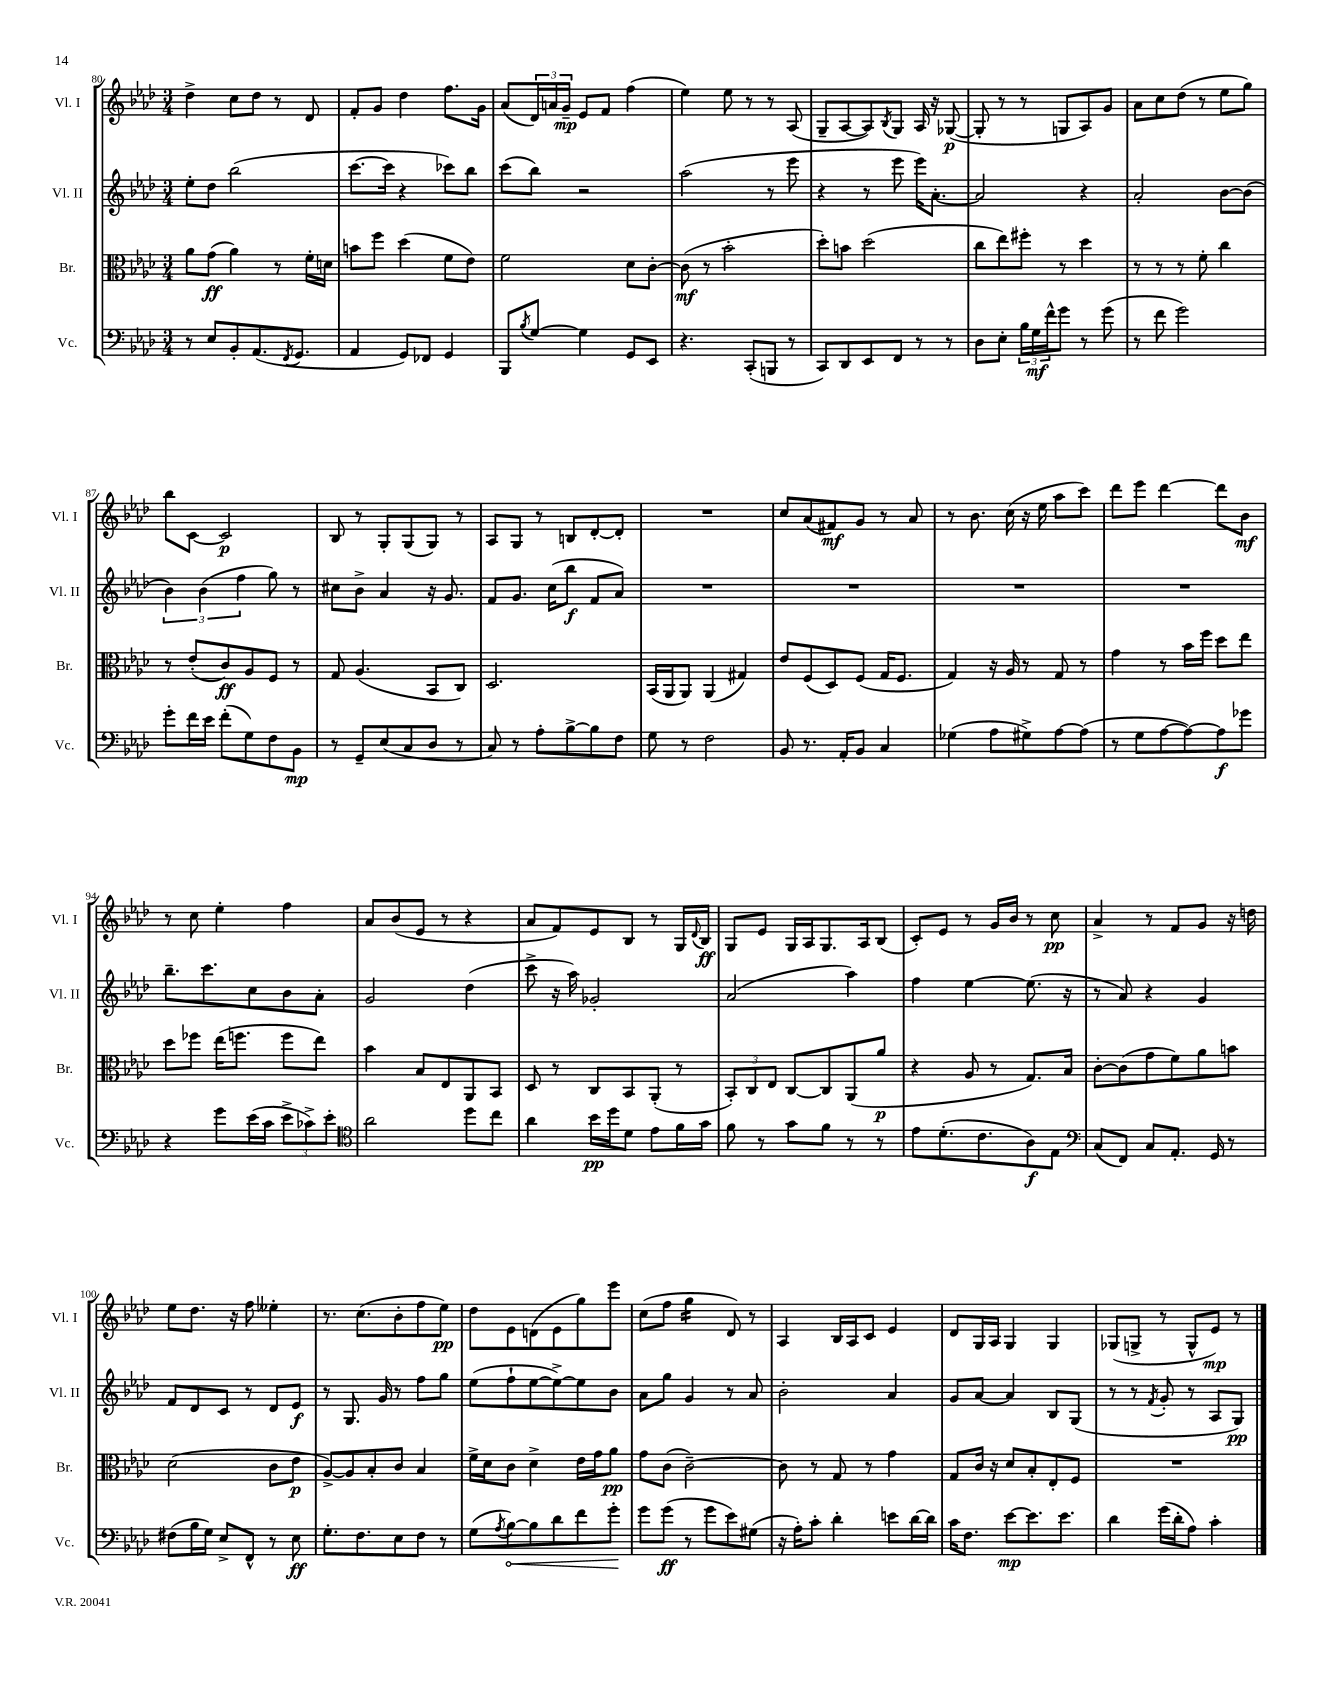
<<
\new StaffGroup <<
\new Staff = "s0" \with { instrumentName = "Vl. I" shortInstrumentName = "Vl. I" } {
    \clef treble \key aes \major \numericTimeSignature \time 3/4
    des''4-> c''8 des''8 r8 des'8 |
    f'8-. g'8 des''4 f''8. g'16 |
    aes'8( \tuplet 3/2 { des'16) a'16 g'16--\mp } ees'8 f'8 f''4( |
    ees''4) ees''8 r8 r8 aes8( |
    g8-- aes8~ aes8) \acciaccatura { bes8 } g8 aes16 r16 ges8~\p( |
    ges8-. r8 r8 g8 aes8) g'8 |
    aes'8 c''8 des''8( r8 ees''8 g''8) |
    bes''8 c'8~ c'2\p |
    bes8 r8 g8-. g8( g8) r8 |
    aes8 g8 r8 b8 des'8~-. des'8-. |
    R2. |
    c''8 aes'8( fis'8\mf) g'8 r8 aes'8 |
    r8 bes'8. c''16( r16 ees''16 aes''8 c'''8) |
    des'''8 ees'''8 des'''4~ des'''8 bes'8\mf |
    r8 c''8 ees''4-. f''4 |
    aes'8 bes'8( ees'8 r8 r4 |
    aes'8 f'8) ees'8 bes8 r8 g16 \appoggiatura { des'8 } bes16\ff |
    g8 ees'8 g16 aes16 g8. aes16 bes8( |
    c'8-.) ees'8 r8 g'16 bes'16 r8 c''8\pp |
    aes'4-> r8 f'8 g'8 r16 d''16 |
    ees''8 des''8. r16 f''8 eeses''4-. |
    r8. c''8.( bes'8-. f''8 ees''8\pp) |
    des''8 ees'8 d'8( ees'8 g''8) ees'''8 |
    c''8( f''8 g''4:16 des'8) r8 |
    aes4 bes16 aes16 c'8 ees'4 |
    des'8 g16 aes16 g4 g4 |
    ges8( g8-> r8 g8-^ ees'8\mp) r8 \bar "|." |
}
\new Staff = "s1" \with { instrumentName = "Vl. II" shortInstrumentName = "Vl. II" } {
    \clef treble \key aes \major \numericTimeSignature \time 3/4
    ees''8-. des''8 bes''2( |
    c'''8.~ c'''16 r4 ces'''8) bes''8 |
    c'''8( bes''8) r2 |
    aes''2( r8 ees'''8 |
    r4 r8 ees'''8 ees'''16) aes'8.~-. |
    aes'2 r4 |
    aes'2-. bes'8~ bes'8( |
    \tuplet 3/2 { bes'4) bes'4( f''4 } g''8) r8 |
    cis''8 bes'8-> aes'4 r16 g'8. |
    f'8 g'8. c''16( bes''8\f f'8 aes'8) |
    R2. |
    R2. |
    R2. |
    R2. |
    bes''8.-- c'''8. c''8 bes'8 aes'8-. |
    g'2 des''4( |
    c'''8-> r16 aes''16) ges'2-. |
    aes'2( aes''4) |
    f''4 ees''4~ ees''8.( r16 |
    r8 aes'8) r4 g'4 |
    f'8 des'8 c'8 r8 des'8 ees'8\f |
    r8 g8. g'16 r8 f''8 g''8 |
    ees''8( f''8-! ees''8~ ees''8~->) ees''8 bes'8 |
    aes'8 g''8 g'4 r8 aes'8 |
    bes'2-. aes'4 |
    g'8 aes'8~ aes'4 bes8 g8( |
    r8 r8 \acciaccatura { f'8 } g'8-. r8 aes8 g8\pp) \bar "|." |
}
\new Staff = "s2" \with { instrumentName = "Br." shortInstrumentName = "Br." } {
    \clef alto \key aes \major \numericTimeSignature \time 3/4
    aes'8 g'8\ff( aes'4) r8 f'16-. d'16 |
    b'8 f''8 des''4( f'8 ees'8) |
    f'2 des'8 c'8~-. |
    c'8\mf( r8 bes'2-. |
    des''8-.) b'8 des''2( |
    c''8 ees''8) fis''8-. r8 des''4 |
    r8 r8 r8 f'8-. c''4 |
    r8 ees'8-.( c'8\ff) aes8 f8 r8 |
    g8 aes4.( bes,8 c8) |
    des2. |
    bes,16( aes,16 aes,8) aes,4( gis4) |
    ees'8 f8( des8) f8( g16 f8. |
    g4) r16 aes16 r8 g8 r8 |
    g'4 r8 bes'16 f''16 des''8 ees''8 |
    des''8 fes''8 ees''16( f''8. f''8 ees''8) |
    bes'4 bes8 ees8 aes,8 bes,8 |
    des8 r8 c8 bes,8 aes,8-.( r8 |
    \tuplet 3/2 { bes,8-.) c8 ees8 } c8~ c8 aes,8( aes'8\p |
    r4 aes8 r8 g8.) bes16 |
    c'8~-. c'8( g'8 f'8) aes'8 b'8 |
    des'2( c'8 ees'8\p |
    aes8~->) aes8 bes8-. c'8 bes4 |
    f'16-> des'16 c'8 des'4-> ees'16 g'16 aes'8\pp |
    g'8 c'8( c'2~--) |
    c'8 r8 g8 r8 g'4 |
    g8 c'16 r16 des'8 bes8-. ees8-. f8 |
    R2. \bar "|." |
}
\new Staff = "s3" \with { instrumentName = "Vc." shortInstrumentName = "Vc." } {
    \clef bass \key aes \major \numericTimeSignature \time 3/4
    r8 ees8 bes,8-. aes,8.( \acciaccatura { f,8 } g,8. |
    aes,4 g,8) fes,8 g,4 |
    bes,,8 \acciaccatura { bes8 } g8~ g4 g,8 ees,8 |
    r4. c,8-.( b,,8 r8 |
    c,8) des,8 ees,8 f,8 r8 r8 |
    des8 ees8-. \tuplet 3/2 { bes16 g16\mf f'16-^ } g'8 r8 g'8( |
    r8 f'8 g'2) |
    g'8-. f'16 ees'16 f'8-.( g8) f8 bes,8\mp |
    r8 g,8-- ees8( c8 des8 r8 |
    c8) r8 aes8-. bes8~-> bes8 f8 |
    g8 r8 f2 |
    bes,8 r8. aes,16-. bes,8 c4 |
    ges4( aes8 gis8->) aes8~ aes8( |
    r8 g8 aes8~ aes8~) aes8\f ges'8 |
    r4 g'8 ees'16( c'16 \tuplet 3/2 { ees'8-> ces'8->) ees'8-. } |
    \clef tenor aes'2 des''8 c''8 |
    aes'4 bes'16\pp des''16 des'8 ees'8 f'16 g'16 |
    f'8 r8 g'8 f'8 r8 r8 |
    ees'8 des'8.-.( c'8. aes8\f) ees8 |
    \clef bass c8( f,8) c8 aes,8.-. g,16 r8 |
    fis8( bes16 g16) ees8-> f,8-^ r8 ees8\ff |
    g8.-. f8. ees8 f8 r8 |
    g8( \acciaccatura { aes8 } \once \override Hairpin.circled-tip = ##t bes8~\<) bes8 des'8 f'8 g'8-.\! |
    g'8 g'8\ff( r8 g'8 ees'8) gis8( |
    r16 aes16-.) c'8-. des'4-. e'8 des'16~ des'16 |
    c'16 f8. ees'8~\mp ees'8. ees'8. |
    des'4 g'16( des'16-. aes8) c'4-. \bar "|." |
}
>>
>>
\layout { \context { \Score currentBarNumber = #80 } }
